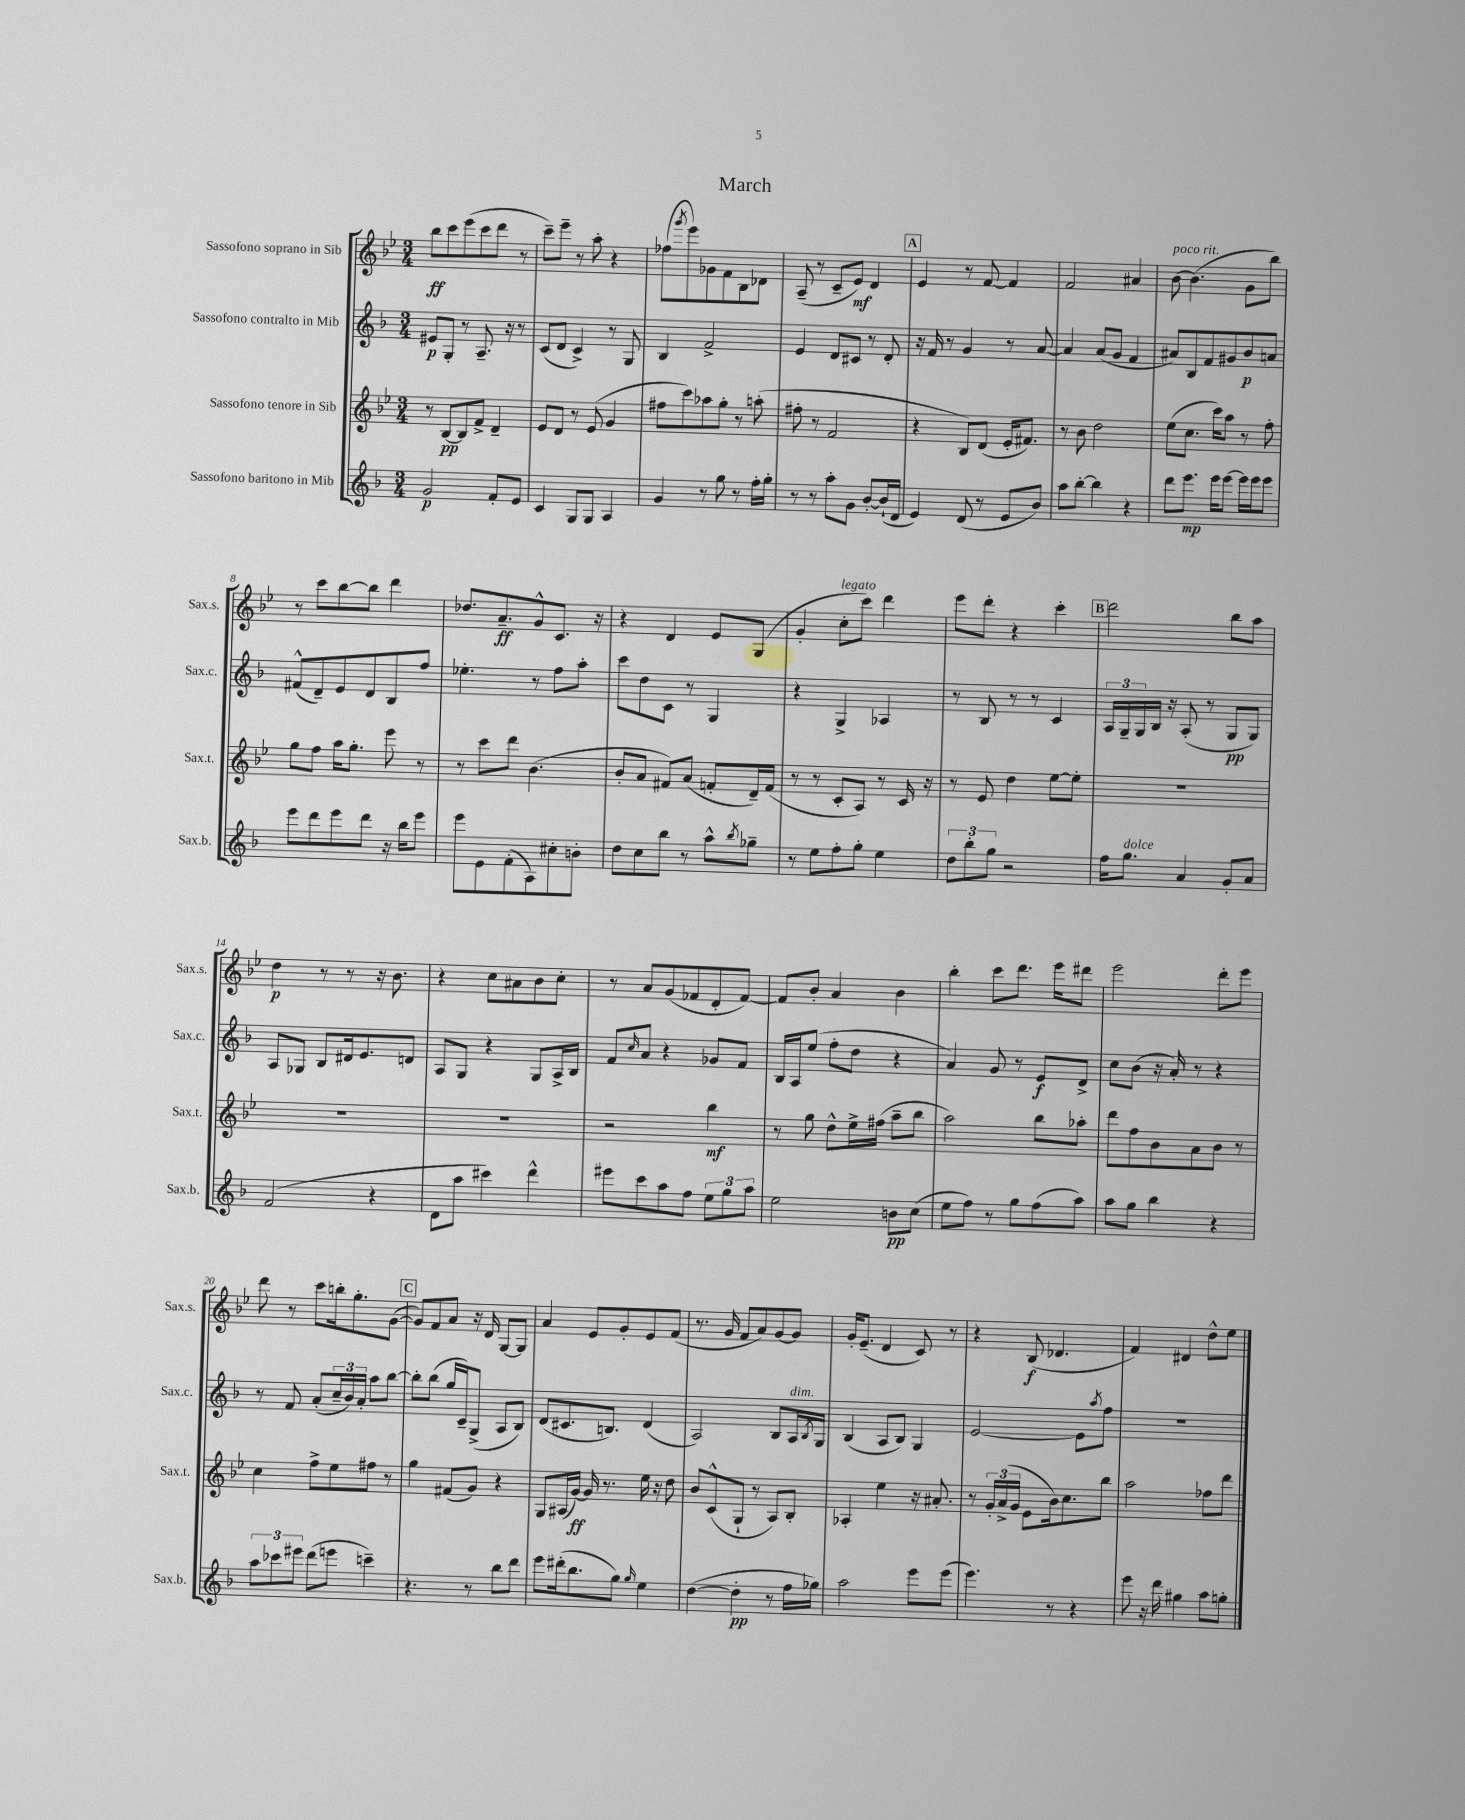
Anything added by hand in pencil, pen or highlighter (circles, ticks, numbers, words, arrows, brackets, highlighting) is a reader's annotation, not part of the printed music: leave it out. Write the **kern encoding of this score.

**kern	**dynam	**kern	**dynam	**kern	**dynam	**kern	**dynam
*part4	*part4	*part3	*part3	*part2	*part2	*part1	*part1
*staff4	*staff4	*staff3	*staff3	*staff2	*staff2	*staff1	*staff1
*I"Sassofono baritono in Mib	*	*I"Sassofono tenore in Sib	*	*I"Sassofono contralto in Mib	*	*I"Sassofono soprano in Sib	*
*I'Sax.b.	*	*I'Sax.t.	*	*I'Sax.c.	*	*I'Sax.s.	*
*clefG2	*	*clefG2	*	*clefG2	*	*clefG2	*
*k[b-]	*	*k[b-e-]	*	*k[b-]	*	*k[b-e-]	*
*M3/4	*	*M3/4	*	*M3/4	*	*M3/4	*
=1	=1	=1	=1	=1	=1	=1	=1
2g/	p	8r	.	8e#X/L	p	8bb-\L	ff
.	.	[8B-/L	pp	8G'/J	.	8ccc\	.
.	.	8B-/]	.	8r	.	(8eee-\	.
.	.	8f^/J	.	8.A~/	.	8ccc\	.
8f'/L	.	4d~/	.	.	.	8ddd\J	.
.	.	.	.	16r	.	.	.
8e/J	.	.	.	8r	.	8r	.
=2	=2	=2	=2	=2	=2	=2	=2
4c/	.	8e-/L	.	(8c/L	.	8ccc~\L)	.
.	.	8d/J	.	8d/J	.	8eee-~\J	.
8G/L	.	8r	.	4c^/)	.	8r	.
8G/J	.	(8e-/	.	.	.	8aa'\	.
4A/	.	4g/	.	8r	.	4r	.
.	.	.	.	8G/	.	.	.
=3	=3	=3	=3	=3	=3	=3	=3
4g/	.	8ff#X\L	.	4B-/	.	(8ff-X\L	.
.	.	.	.	.	.	8qggg/	.
.	.	8ccc\)	.	.	.	8eee-\)	.
8r	.	8aa-X\	.	2f^/	.	8g-X\	.
8gg\	.	8gg'\J	.	.	.	8f\	.
8r	.	8r	.	.	.	8B-\	.
16ff'\LL	.	(8aan'\	.	.	.	8d-X\J	.
16gg'\JJ	.	.	.	.	.	.	.
=4	=4	=4	=4	=4	=4	=4	=4
8r	.	8ff#X'\	.	4e/	.	(8A~/	.
8r	.	8r	.	.	.	8r	.
8aa'\L	.	2f/	.	8d/L	.	8c~/L	.
8g\J	.	.	.	8c#X/J	.	8e-/J)	mf
[8b-'/L	.	.	.	8r	.	4d/	.
(16b-`/L]	.	.	.	8d'/	.	.	.
16d/JJ	.	.	.	.	.	.	.
!!LO:REH:place=s1:t=A
=5	=5	=5	=5	=5	=5	=5	=5
4e/)	.	4r	.	16r	.	4e-/	.
.	.	.	.	16f/	.	.	.
.	.	.	.	8r	.	.	.
(8d/	.	8B-/L)	.	4g/	.	8r	.
8r	.	(8d/J	.	.	.	[8f/	.
8e/L	.	16e-'/KL	.	8r	.	4f/]	.
.	.	8.f#X/J)	.	.	.	.	.
8b-/J)	.	.	.	[8a/	.	.	.
=6	=6	=6	=6	=6	=6	=6	=6
8aa\L	.	8r	.	4a/]	.	2f/	.
[8bb-'\J	.	8b-\	.	.	.	.	.
4bb-\]	.	2dd\	.	(8a/L	.	.	.
.	.	.	.	8g/J	.	.	.
4r	.	.	.	4f/	.	4a#X/	.
=7	=7	=7	=7	=7	=7	=7	=7
!	!	!	!	!	!	!LO:TX:a:i:t=poco rit.	!
8ddd\L	.	(8ee-\L	.	8a#X/L)	.	[8b-\	.
8.eee\J	mp	8.cc\J	.	8B-/	.	(4.b-\]	.
.	.	.	.	8f/	.	.	.
16eee\KL	.	16ccc\KL)	.	.	.	.	.
[8eee\J	.	8aa\J	.	8g#X/	.	.	.
16eee\LL]	.	8r	.	8b-/	p	8g\L	.
16eee\J	.	.	.	.	.	.	.
8eee\J	.	8ff'\	.	8an/J	.	8bb-\J)	.
!!LO:LB:g=z
=8	=8	=8	=8	=8	=8	=8	=8
8eee\L	.	8gg\L	.	(8f#X^^/L	.	8r	.
8ddd\	.	8ff\J	.	8d~/)	.	8ccc\L	.
8eee\	.	16aa\KL	.	8e/	.	[8bb-\	.
.	.	8.gg'\J	.	.	.	.	.
8ddd\J	.	.	.	8d/	.	8bb-\J]	.
16r	.	8eee-\	.	8B-/	.	4ddd\	.
16bb-\KL	.	.	.	.	.	.	.
8eee\J	.	8r	.	8ff/J	.	.	.
=9	=9	=9	=9	=9	=9	=9	=9
8eee\L	.	8r	.	4.ee-X'\	.	8.dd-X/L	.
8e\	.	8ccc\L	.	.	.	.	.
.	.	.	.	.	.	8.a~/	ff
(8f'\	.	8ddd\J	.	.	.	.	.
8A\)	.	(4.b-\	.	8r	.	8g^^/	.
8cc#X'\	.	.	.	8ff\L	.	8.c/J	.
8bn'\J	.	.	.	8aa'\J	.	.	.
.	.	.	.	.	.	16r	.
=10	=10	=10	=10	=10	=10	=10	=10
8dd\L	.	8b-'/L	.	8ccc\L	.	4r	.
8cc\	.	8a/J	.	8dd\	.	.	.
8bb-\J	.	8f#X/L)	.	8c\J	.	4d/	.
8r	.	(8a/J	.	8r	.	.	.
8aa^^\L	.	8fn'/L	.	4G/	.	8e-/L	.
8qbb-/	.	.	.	.	.	.	.
8gg-X~\J	.	16d~/L)	.	.	.	(8G/J	.
.	.	(16f/JJ	.	.	.	.	.
=11	=11	=11	=11	=11	=11	=11	=11
8r	.	8r	.	4r	.	4g'/	.
8ee\L	.	8r	.	.	.	.	.
!	!	!	!	!	!	!LO:TX:a:i:t=legato	!
8ff'\	.	8c'/L	.	4G^/	.	8cc'\L	.
8gg'\J	.	8A/J)	.	.	.	8ccc\J)	.
4ee\	.	8r	.	4A-X/	.	4ddd\	.
.	.	16c/	.	.	.	.	.
.	.	16r	.	.	.	.	.
=12	=12	=12	=12	=12	=12	=12	=12
12dd\L	.	8r	.	8r	.	8eee-\L	.
12bb-'\	.	.	.	.	.	.	.
.	.	8e-/	.	8B-/	.	8ddd'\J	.
12gg\J	.	.	.	.	.	.	.
2r	.	4dd\	.	8r	.	4r	.
.	.	.	.	8r	.	.	.
.	.	[8ee-\L	.	4c/	.	4ccc'\	.
.	.	8ee-'\J]	.	.	.	.	.
!!LO:REH:place=s1:t=B
=13	=13	=13	=13	=13	=13	=13	=13
16ff\KL	.	2.r	.	24A/LL	.	2ddd\	.
.	.	.	.	24G~/	.	.	.
!LO:TX:a:i:t=dolce	!	!	!	!	!	!	!
8.gg\J	.	.	.	.	.	.	.
.	.	.	.	24G/	.	.	.
.	.	.	.	16B-/JJ	.	.	.
.	.	.	.	16r	.	.	.
4a/	.	.	.	(8A'/	.	.	.
.	.	.	.	8r	.	.	.
8g'/L	.	.	.	8G/L	pp	8bb-\L	.
8a/J	.	.	.	8G/J)	.	8aa\J	.
!!LO:LB:g=z
=14	=14	=14	=14	=14	=14	=14	=14
(2f/	.	2.r	.	8A/L	.	4dd\	p
.	.	.	.	8G-X/J	.	.	.
.	.	.	.	8B-/L	.	8r	.
.	.	.	.	16d#X/k	.	8r	.
.	.	.	.	8.e/	.	.	.
4r	.	.	.	.	.	16r	.
.	.	.	.	.	.	8.b-\	.
.	.	.	.	8dn/J	.	.	.
=15	=15	=15	=15	=15	=15	=15	=15
8d\L	.	2.r	.	8A/L	.	4r	.
8aa\J	.	.	.	8G/J	.	.	.
4ccc#X\)	.	.	.	4r	.	8cc\L	.
.	.	.	.	.	.	8a#X\	.
4ddd^^\	.	.	.	8G/L	.	8b-\	.
.	.	.	.	16A^/L	.	8cc'\J	.
.	.	.	.	16B-/JJ	.	.	.
=16	=16	=16	=16	=16	=16	=16	=16
8eee#X\L	.	2r	.	8f/L	.	8r	.
.	.	.	.	16qqcc/	.	.	.
8ccc\	.	.	.	8a/J	.	8a/L	.
8aa\	.	.	.	4r	.	(8g/	.
8ff\J	.	.	.	.	.	8f-X/	.
12ee\L	.	4bb-\	mf	8g-X/L	.	8d'/	.
12gg\	.	.	.	.	.	.	.
.	.	.	.	8f/J	.	[8f-/J)	.
12aa\J	.	.	.	.	.	.	.
=17	=17	=17	=17	=17	=17	=17	=17
2ee\	.	8r	.	16B-/LL	.	8f-/L]	.
.	.	.	.	16A/J	.	.	.
.	.	8gg\	.	(8ee/J	.	8b-'/J	.
.	.	8dd^^\L	.	8ff'\L	.	4a/	.
.	.	16ee-^\L	.	8dd\J	.	.	.
.	.	(16ff#X\JJ	.	.	.	.	.
8bn\L	pp	8aa~\L	.	4r	.	4b-\	.
(8cc\J	.	8bb-\J	.	.	.	.	.
=18	=18	=18	=18	=18	=18	=18	=18
8ee\L	.	2aa\)	.	4a/)	.	4bb-'\	.
8ff\J)	.	.	.	.	.	.	.
8r	.	.	.	8g/	.	8ccc\L	.
8gg\L	.	.	.	8r	.	8.ddd\J	.
(8ff\	.	8bb-\L	.	8e/L	f	.	.
.	.	.	.	.	.	16eee-\KL	.
8aa\J)	.	8aa-X'\J	.	8d^/J	.	8ddd#X\J	.
=19	=19	=19	=19	=19	=19	=19	=19
8aa\L	.	8ddd\L	.	8cc\L	.	2eee-\	.
8gg\J	.	8ff\	.	(8b-\J	.	.	.
4bb-\	.	8b-\	.	16r	.	.	.
.	.	.	.	16a'/)	.	.	.
.	.	8a\	.	8r	.	.	.
4r	.	8b-\J	.	4r	.	8ddd'\L	.
.	.	8r	.	.	.	8eee-\J	.
!!LO:LB:g=z
=20	=20	=20	=20	=20	=20	=20	=20
12aa\L	.	4cc\	.	8r	.	8ddd\	.
12ccc-X\	.	.	.	.	.	.	.
.	.	.	.	8f/	.	8r	.
12eee#X\J	.	.	.	.	.	.	.
(8ddd\L	.	8ff^\L	.	(8a'/L	.	8ccc\L	.
8eeen\J	.	8ee-\	.	24cc~/L	.	16bbn'\k	.
.	.	.	.	24b-/)	.	.	.
.	.	.	.	.	.	8.gg'\	.
.	.	.	.	24a'/JJ	.	.	.
4cccn~\)	.	8ff#X\J	.	8aa\L	.	.	.
.	.	8r	.	[8bb-\J	.	([8g\J	.
!!LO:REH:place=s1:t=C
=21	=21	=21	=21	=21	=21	=21	=21
4.r	.	4gg\	.	8bb-'\L]	.	8g/L])	.
.	.	.	.	(8bb-\J	.	8f/	.
.	.	(8f#X/L	.	16gg/LL	.	8a/J	.
.	.	.	.	16c~/J)	.	.	.
8r	.	8g/J)	.	(8G^/J	.	16r	.
.	.	.	.	.	.	16d/	.
8bb-\L	.	4r	.	8A/L	.	[8G/L	.
8ddd\J	.	.	.	8B-/J)	.	8G/J]	.
=22	=22	=22	=22	=22	=22	=22	=22
8eee\L	.	8G/L	.	(8d/L	.	4a/	.
(16ddd#X'\k	.	(16A#X/L	.	8.c#X/	.	.	.
8.bb-\	.	[16g/JJ)	ff	.	.	.	.
.	.	16g/]	.	.	.	8e-/L	.
.	.	8.r	.	8.Bn/J)	.	.	.
8gg\J)	.	.	.	.	.	8g'/	.
16qqgg/	.	.	.	.	.	.	.
4ee\	.	16ee-\	.	(4d/	.	8e-/	.
.	.	16r	.	.	.	.	.
.	.	8dd\	.	.	.	(8f/J	.
=23	=23	=23	=23	=23	=23	=23	=23
([4dd\	.	8b-/L	.	2A/)	.	8.r	.
.	.	(8c^^/	.	.	.	.	.
.	.	.	.	.	.	16g/	.
4dd'\]	pp	8G`/J	.	.	.	8f/L	.
.	.	8r	.	.	.	8a/)	.
8r	.	8A/L)	.	8B-/L	.	[8g/	.
!	!	!	!	!LO:TX:a:i:t=dim.	!	!	!
16ff\LL	.	8B-'/J	.	16A/L	.	8g/J]	.
.	.	.	.	8qB-/	.	.	.
16gg-X\JJ)	.	.	.	16G/JJ	.	.	.
=24	=24	=24	=24	=24	=24	=24	=24
2aa\	.	4A-X'/	.	(4B-/	.	16g'/KL	.
.	.	.	.	.	.	(8.e-~/J	.
.	.	4ee-\	.	8A/L	.	4d/	.
.	.	.	.	8B-/J)	.	.	.
8eee\L	.	16r	.	4G/	.	8c/)	.
.	.	8.a#X'/	.	.	.	.	.
(8eee\J	.	.	.	.	.	8r	.
=25	=25	=25	=25	=25	=25	=25	=25
4.eee\)	.	8r	.	[2e/	.	4r	.
.	.	24g'/LL	.	.	.	.	.
.	.	(24a^/	.	.	.	.	.
.	.	24g/JJ	.	.	.	.	.
.	.	8e-\L	.	.	.	(8B-/	f
8r	.	16b-\k)	.	.	.	4.d-X/	.
.	.	8.cc\	.	.	.	.	.
4r	.	.	.	8e\L]	.	.	.
.	.	.	.	8qaa/	.	.	.
.	.	8bb-\J	.	8ff\J	.	.	.
=26	=26	=26	=26	=26	=26	=26	=26
8eee\	.	2aa\	.	2.r	.	4f/)	.
16r	.	.	.	.	.	.	.
16ddd\	.	.	.	.	.	.	.
4gg#X\	.	.	.	.	.	4d#X/	.
8aa\L	.	8ff-X\L	.	.	.	8dd^^\L	.
8ggn'\J	.	8ddd\J	.	.	.	8ee-\J	.
==	==	==	==	==	==	==	==
*-	*-	*-	*-	*-	*-	*-	*-
